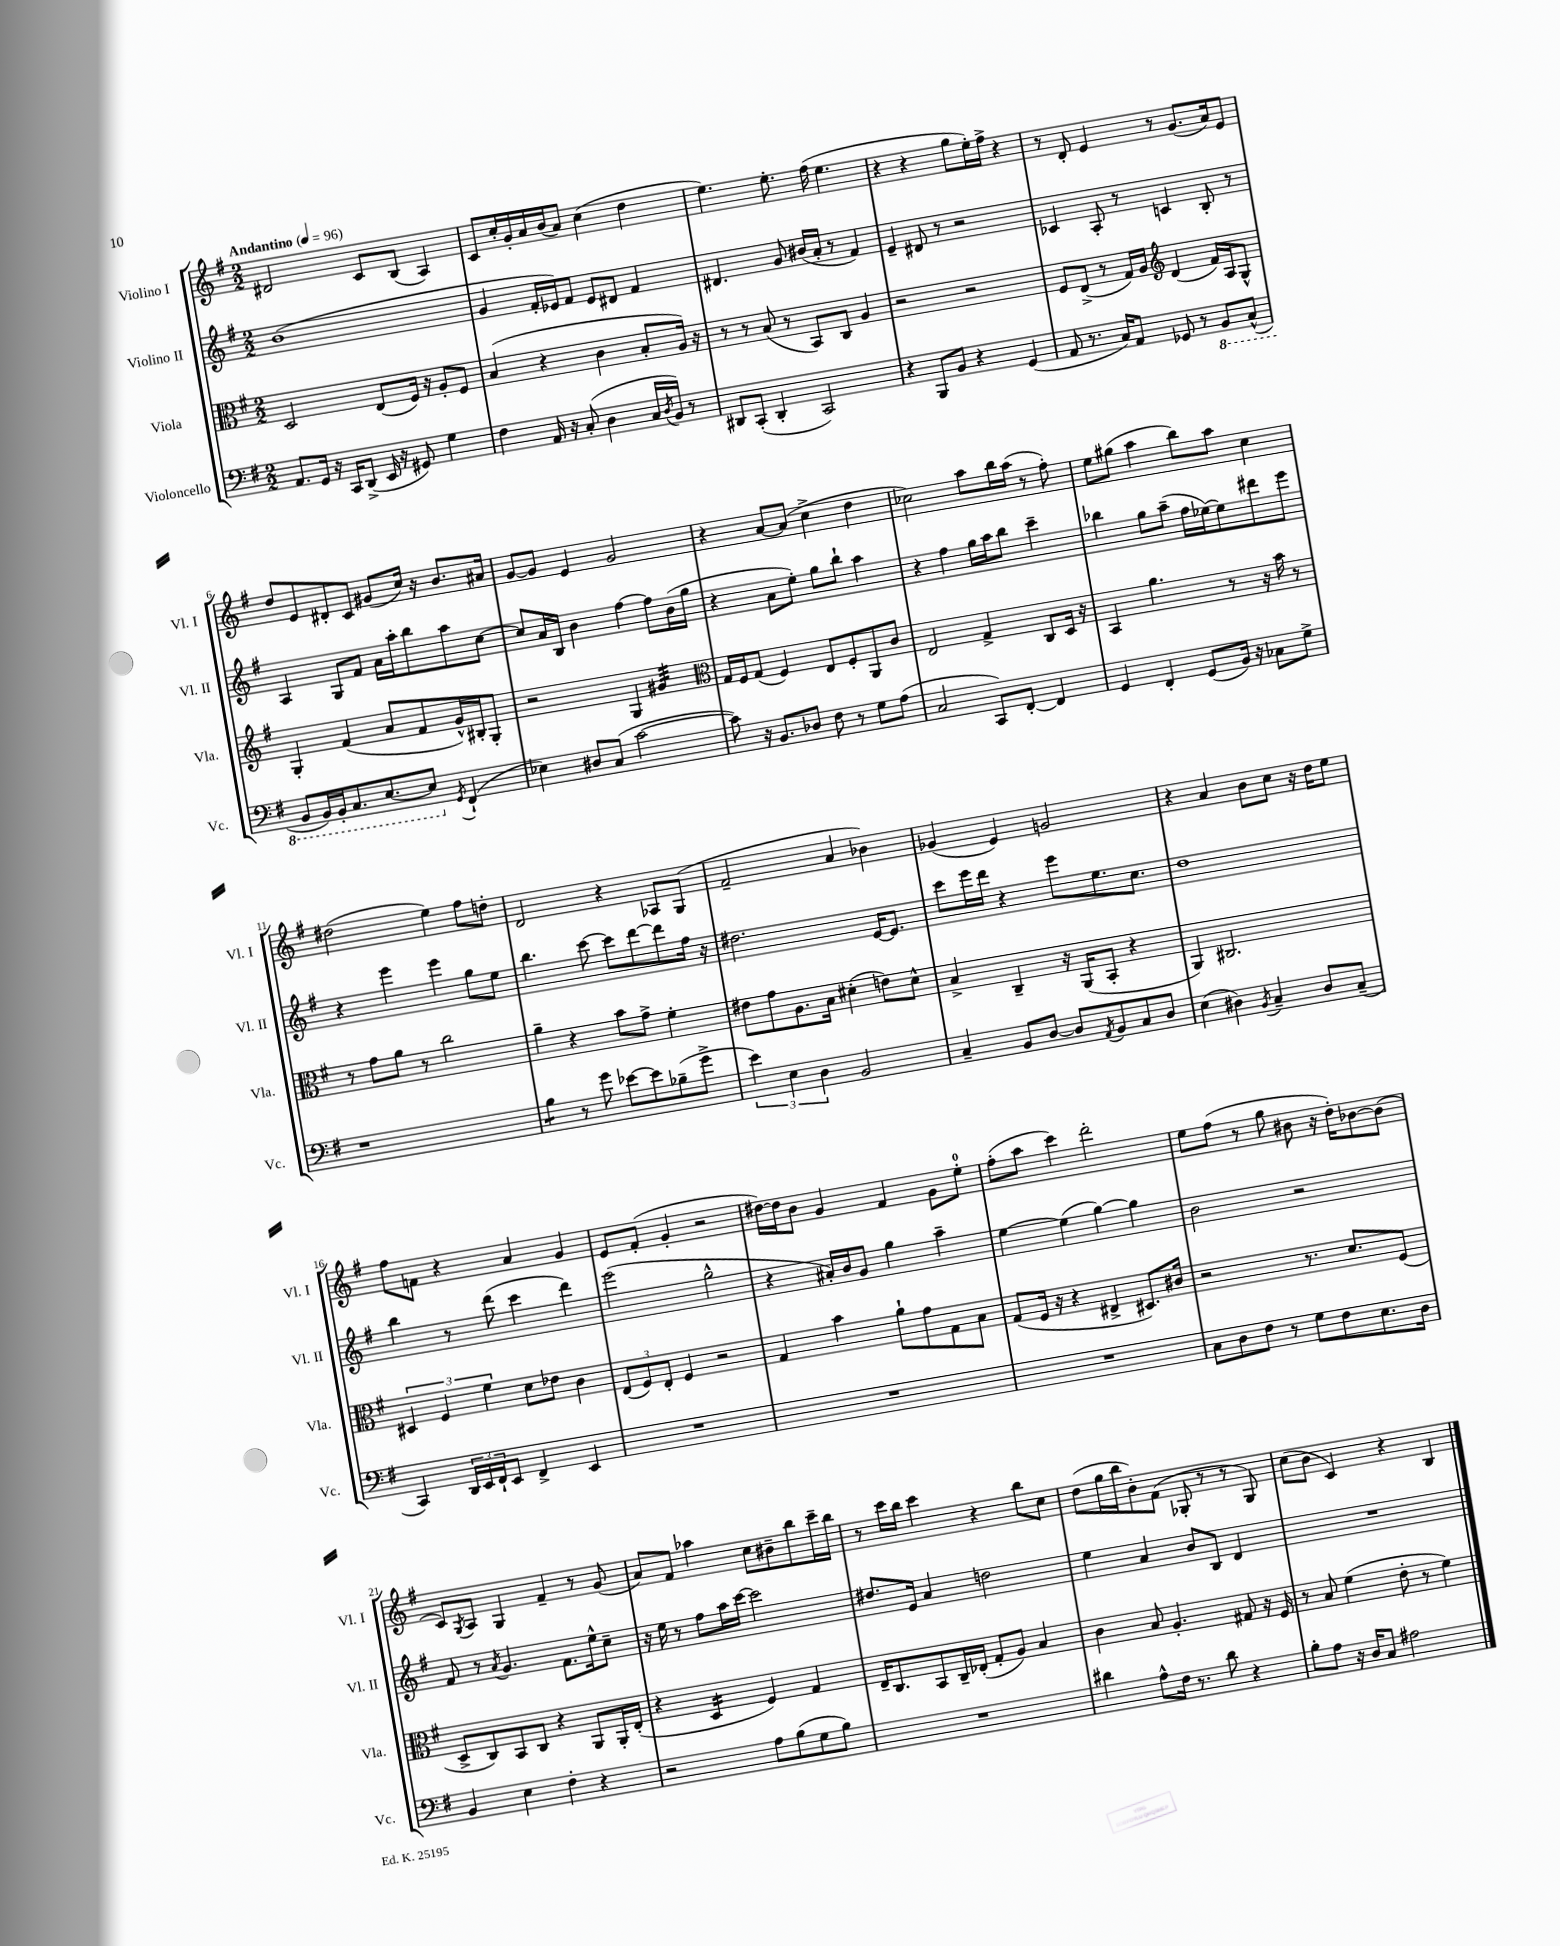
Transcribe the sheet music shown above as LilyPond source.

<<
\new StaffGroup <<
\new Staff = "s0" \with { instrumentName = "Violino I" shortInstrumentName = "Vl. I" } {
    \clef treble \key g \major \numericTimeSignature \time 2/2 \tempo "Andantino" 4 = 96
    dis'2 c'8 b8( a4) |
    c'8 c''16-. g'16-. a'16 b'16( a'8) c''4( d''4 |
    e''4.) e''8.-. fis''16( e''4. |
    r4 r4 g''8 e''16-.) fis''16-> r4 |
    r8 d'8-. e'4 r8 g'8.( a'16) e'8 |
    d''8 e'8 dis'8-. c'8 gis'8( c''16) r16 b'8. ais'16 |
    g'8~ g'8 e'4 g'2 |
    r4 a'8~ a'8( c''4-> d''4 |
    ces''2) a''8 b''16 a''16( r8 fis''8-.) |
    e''8 gis''8( a''4 b''8) a''8 c''4 |
    dis''2( e''4) fis''8 d''8-. |
    d'2 r4 aes8 g8( |
    fis'2-- a'4 bes'4) |
    ges'4( e'4) g'2 |
    r4 a'4 b'8 c''8 r16 d''16 e''8 |
    fis''8 f'8 r4 a'4 g'4 |
    e'8 fis'8-.( g'4-. r2 |
    dis''16~) dis''16 b'8 g'4 fis'4 g'8 e''8-0-. |
    fis''8-.( a''8 c'''4) d'''2-. |
    e''8 fis''8( r8 g''8 bis'8 r16 d''16-.) bes'8~ bes'8( |
    c'8) \acciaccatura { g8 } a8 g4 fis'4-- r8 g'8( |
    a'8) fis'8 aes''4 c''8 bis'8-- b''8 c'''16-- b''16 |
    r8 c'''16 b''16 c'''4 r4 b''8 c''8 |
    d''8( g''16 b''16 b'8-.) fis'8( ges8-. r8 r8 ges8) |
    c''8( b'8 c'4) r4 b4 \bar "|." |
}
\new Staff = "s1" \with { instrumentName = "Violino II" shortInstrumentName = "Vl. II" } {
    \clef treble \key g \major \numericTimeSignature \time 2/2
    b'1( |
    g'4 fis'16-. ees'16) fis'8 ees'8 dis'8 fis'4 |
    dis'4. g'8 bis'16( a'16-. r8 fis'4) |
    e'4-- dis'8 r8 r2 |
    ces'4 a8-. r8 c'4 b8-. r8 |
    a4 g8 fis'8 a'16 a''16-. b''8 a''8 c''8~ |
    c''8 a'16 b16 b'4 fis''4~ fis''8 b'16( g''16 |
    r4 a'8 e''8-.) g''8 b''8-! a''4 |
    r4 fis''4 g''16 a''16 b''8 c'''4-- |
    bes''4 g''8 a''8--( fis''16 ees''16~) ees''8 dis'''8 e'''8 |
    r4 e'''4 e'''4 g''8 e''8 |
    b''4. c'''8~ c'''8 d'''8~ d'''8 fis''16 r16 |
    dis''2. e'16~ e'8. |
    c'''8 e'''16 d'''16 r4 e'''8 e''8. c''8. |
    d''1 |
    b''4 r8 d'''8( c'''4 d'''4) |
    e'''2( g''2-^ |
    r4 ais'16-.) b'16 g'8 g''4 a''4-- |
    e''4~ e''4( g''4~) g''4 |
    b'2 r2 |
    fis'8 r8 \acciaccatura { a'8 } g'4. fis'8. e''16-^ c''8-- |
    r16 e''16 r8 fis''8 a''16 c'''16~ c'''2 |
    dis''8. e'16 a'4 d''2 |
    e''4 a'4 b'8 b8 d'4 |
    R1 \bar "|." |
}
\new Staff = "s2" \with { instrumentName = "Viola" shortInstrumentName = "Vla." } {
    \clef alto \key g \major \numericTimeSignature \time 2/2
    d2 e8( fis16) r16 a8-. fis8 |
    b4( r4 c'4 b8-. a16) r16 |
    r8 r8 b8( r8 b,8) c8 a4 |
    r2 r2 |
    fis8 e8->( r8 g16) a16 \clef treble d'4( fis'16) a16 g8-^ |
    g4-. fis'4( a'8 fis'8 g'16-^) bis16-. g8-. |
    r2 g4 gis'4:32 |
    \clef alto g16 fis16 g8( fis4) e8 fis8-. a,8 c'8 |
    e2 g4-> c8 d16 r16 |
    b,4 a'4. r8 r16 b'16 r8 |
    r8 g'8 a'8 r8 c''2 |
    a'4-- r4 b'8 g'8-> fis'4-. |
    eis'8 g'8 a8. b16 dis'4-.( e'8) dis'8-^ |
    b4-> c4-- r16 a,16( b,8-. r4 |
    a,4) cis2. |
    \tuplet 3/2 { dis4 fis4 fis'4 } d'8 ees'8 c'4 |
    \tuplet 3/2 { e8( fis8) e8-. } fis4 r2 |
    g4 b'4 a'8-! g'8 g8 b8 |
    g8( fis16 r16 r4 eis4-> dis8.) cis'16 |
    r2 r8. d'8. fis8( |
    d8-> c8) b,8 c8 r4 a,8 a,16-. e16-.( |
    r4 d4:16 fis4) g4 |
    e16-- c8. b,8 c16-- ees16-.( g8-. a8) b4 |
    c'4 b8 a4.-. gis8 r16 fis16 |
    r8 b8 fis'4( e'8-. r8 fis'4) \bar "|." |
}
\new Staff = "s3" \with { instrumentName = "Violoncello" shortInstrumentName = "Vc." } {
    \clef bass \key g \major \numericTimeSignature \time 2/2
    a,8. g,16 r16 c,16 d,8->( e,16 r16 gis,8) g4 |
    fis4 a,16 r16 c8-.( d4 c16 \acciaccatura { d8 } b,16) r8 |
    dis,8 c,8-.( dis,4-. c,2) |
    r4 b,,8 b,8 r4 g,4( |
    a,8 r8. c16) a,8 ges,8 r8 \ottava #-1 b,,8 c,8-^( |
    b,,8 b,,16) b,,16-. c,8. e,8.~ e,8 \ottava #0 \acciaccatura { g,8 } fis,4-!( |
    ees4) dis8 c8( c'2~ |
    c'8) r16 b,8. des8 fis8 r8 g8 a8( |
    c2 c,8) fis,8~-. fis,4 |
    g,4 fis,4-. g,8( b,16) r16 ces8 g8-> |
    r1 |
    b4:8 r8 g'8 ees'8~ ees'8 bes8--( g'8-> |
    \tuplet 3/2 { e'4) e4 d4 } b,2 |
    c4-- b,8 d8~ d8 \acciaccatura { a,8 } b,8 c8 d8 |
    e4( dis4) \acciaccatura { b,8 } c4-- dis8 c8--( |
    c,4) \tuplet 3/2 { d,16 e,16 fis,16-! } e,8 fis,4-> e,4 |
    R1 |
    R1 |
    R1 |
    c8 d8 fis8 r8 g8 fis8 e8. d16 |
    b,4 e4 fis4-. r4 |
    r2 a8 b8( g8 b8) |
    R1 |
    dis'4 a8-^ fis16 r8. dis'8 r4 |
    b8-. a8 r16 d16 c8 ais2 \bar "|." |
}
>>
>>
